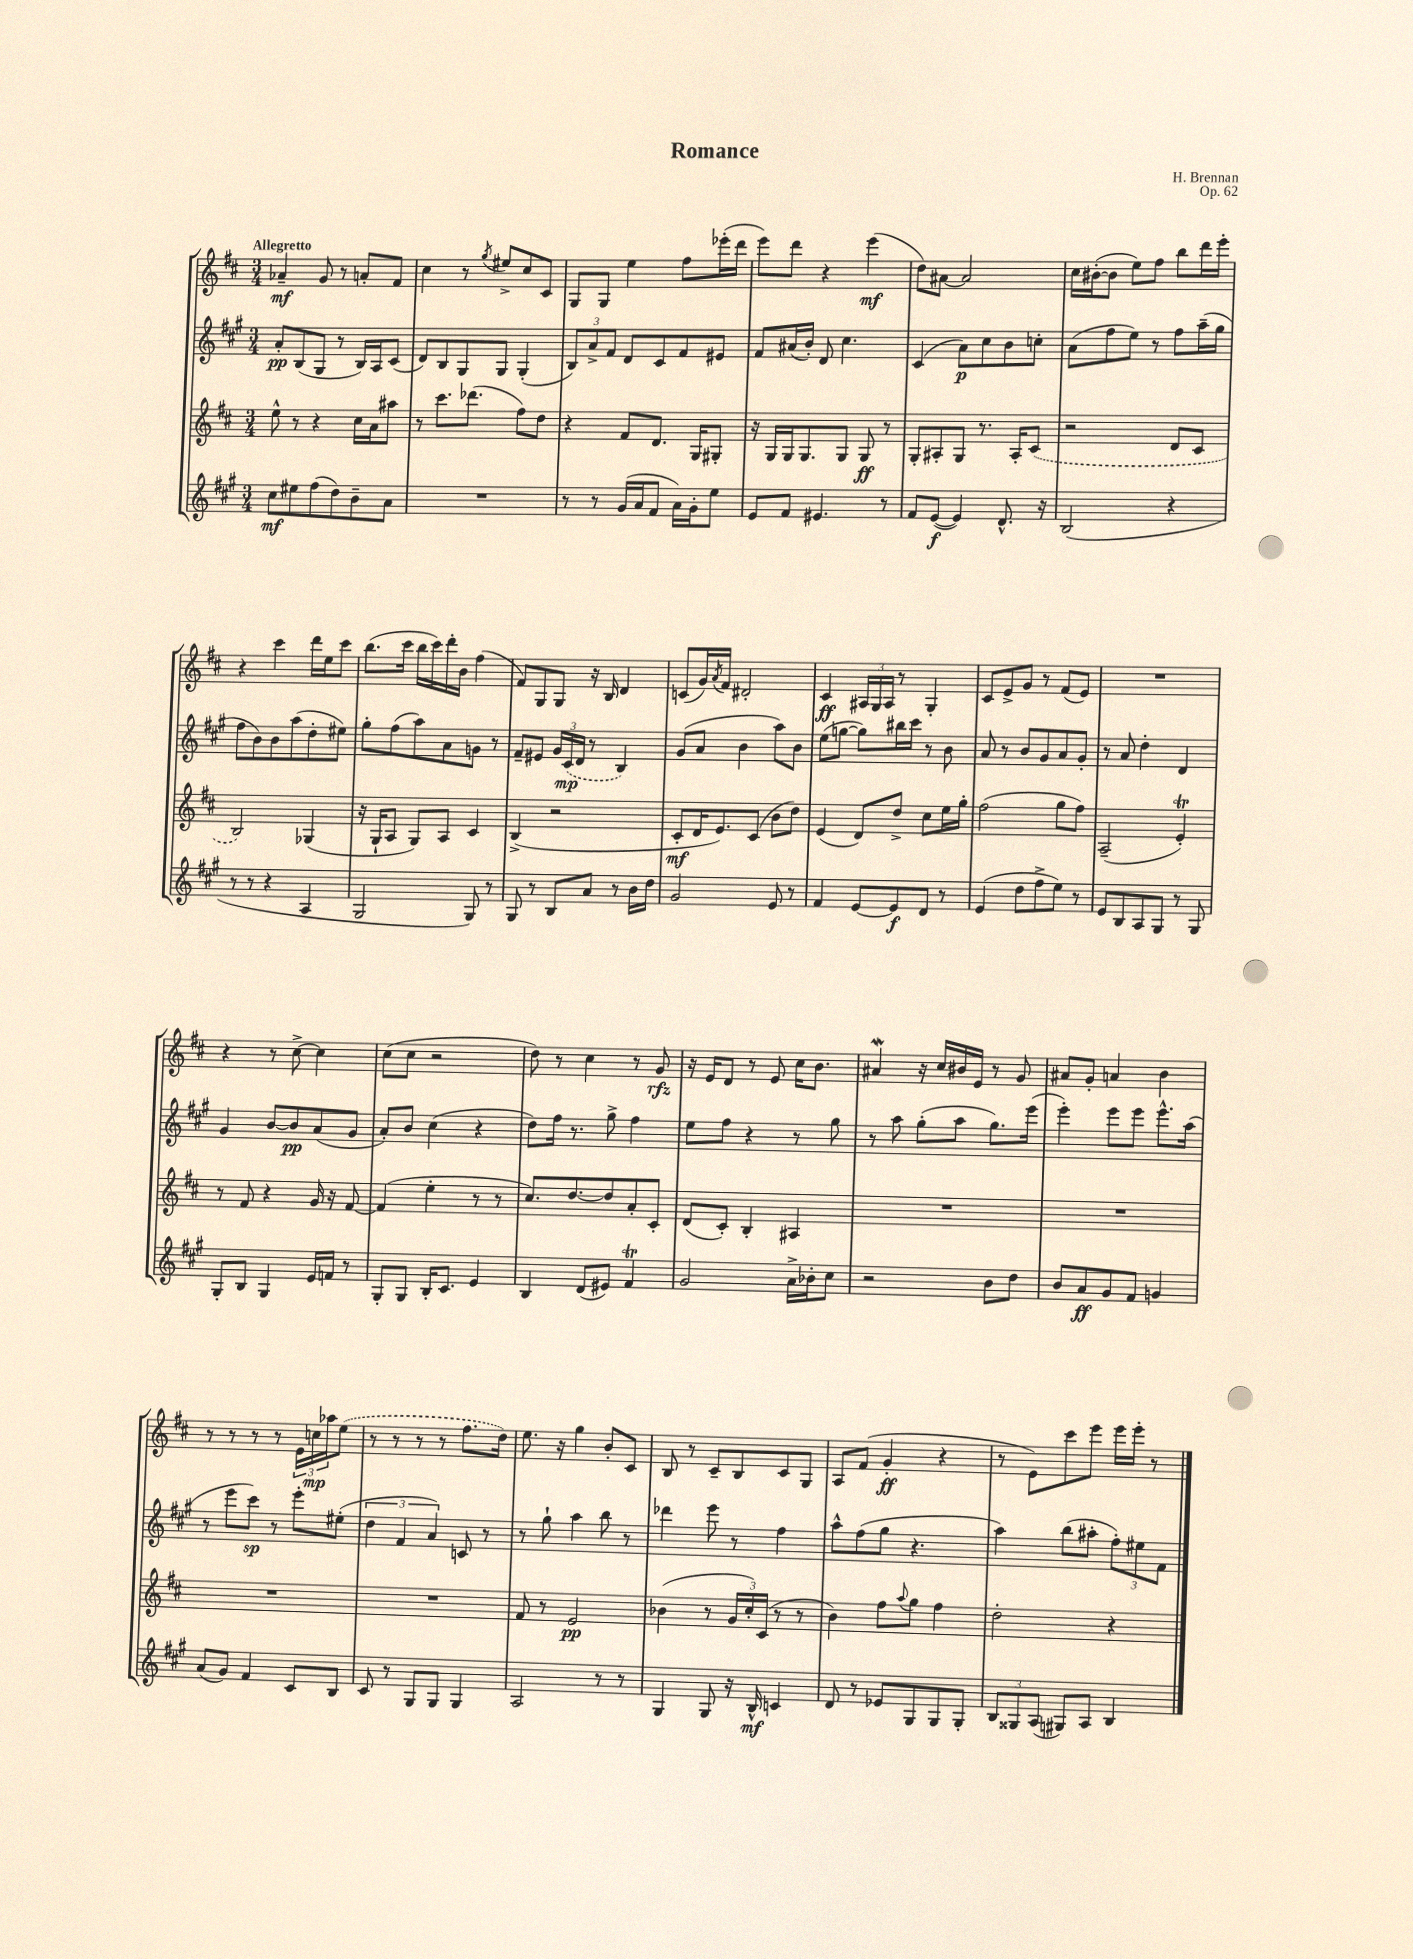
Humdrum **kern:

**kern	**dynam	**kern	**dynam	**kern	**dynam	**kern	**dynam
*part4	*part4	*part3	*part3	*part2	*part2	*part1	*part1
*staff4	*staff4	*staff3	*staff3	*staff2	*staff2	*staff1	*staff1
*clefG2	*	*clefG2	*	*clefG2	*	*clefG2	*
*k[f#c#g#]	*	*k[f#c#]	*	*k[f#c#g#]	*	*k[f#c#]	*
*M3/4	*	*M3/4	*	*M3/4	*	*M3/4	*
=1	=1	=1	=1	=1	=1	=1	=1
!	!	!	!	!	!	!LO:TX:a:B:t=Allegretto	!
8cc#\L	mf	8ee^^\	.	8a'/L	pp	4a-X~/	mf
8ee#X\	.	8r	.	(8B/	.	.	.
(8ff#\	.	4r	.	8G#/J	.	8g/	.
8dd\)	.	.	.	8r	.	8r	.
8b~\	.	16cc#\LL	.	16B/LL)	.	8an'/L	.
.	.	16a\J	.	16A/J	.	.	.
8a\J	.	8aa#X\J	.	(8c#/J	.	8f#/J	.
=2	=2	=2	=2	=2	=2	=2	=2
2.r	.	8r	.	8d/L)	.	4cc#\	.
.	.	8.ccc#\L	.	8B/	.	.	.
.	.	.	.	8G#/	.	8r	.
.	.	(8.ddd-X\J	.	.	.	.	.
.	.	.	.	.	.	8qgg/	.
.	.	.	.	8G#/J	.	8ee#X^/L	.
.	.	8ff#\L)	.	(4G#'/	.	8cc#/	.
.	.	8dd\J	.	.	.	8c#/J	.
=3	=3	=3	=3	=3	=3	=3	=3
8r	.	4r	.	12B/L)	.	8G/L	.
.	.	.	.	12a^/	.	.	.
8r	.	.	.	.	.	8G/J	.
.	.	.	.	12f#/J	.	.	.
(16g#/LL	.	8f#/L	.	8d/L	.	4ee\	.
16a/J	.	.	.	.	.	.	.
8f#/J	.	8.d/J	.	8c#/	.	.	.
16a\LL)	.	.	.	8f#/	.	8ff#\L	.
16g#'\J	.	16G/KL	.	.	.	.	.
8ee\J	.	8G#X'/J	.	8e#X/J	.	(16eee-X'\L	.
.	.	.	.	.	.	16ddd\JJ	.
=4	=4	=4	=4	=4	=4	=4	=4
8e/L	.	16r	.	8f#/L	.	8eee\L)	.
.	.	16G/LL	.	.	.	.	.
8f#/J	.	16G/J	.	(16a#X/L	.	8ddd\J	.
.	.	8.G/	.	16b'/JJ)	.	.	.
4.e#X/	.	.	.	8d/	.	4r	.
.	.	8G/J	.	4.cc#\	.	.	.
.	.	8G/	ff	.	.	(4eee\	mf
8r	.	8r	.	.	.	.	.
=5	=5	=5	=5	=5	=5	=5	=5
8f#/L	.	8G'/L	.	(4c#/	.	8dd\L)	.
([8e/J	f	8A#X'/	.	.	.	[8a#X\J	.
4e/])	.	8G/J	.	8a\L)	p	2a#/]	.
.	.	8.r	.	8cc#\	.	.	.
8.d^^/	.	.	.	8b\	.	.	.
.	.	16A#'/KL	.	.	.	.	.
.	.	(8c#/J	.	8ccn'\J	.	.	.
16r	.	.	.	.	.	.	.
=6	=6	=6	=6	=6	=6	=6	=6
(2B/	.	2r	.	(8a\L	.	16cc#\LL	.
.	.	.	.	.	.	([16b#X'\J	.
.	.	.	.	8ff#\	.	8b#\J]	.
.	.	.	.	8ee\J)	.	8ee\L)	.
.	.	.	.	8r	.	8ff#\J	.
4r	.	8d/L	.	8ff#\L	.	8bb\L	.
.	.	8c#/J	.	(16aa~\L	.	16ddd\L	.
.	.	.	.	16gg#\JJ	.	16eee'\JJ	.
!!LO:LB:g=z
=7	=7	=7	=7	=7	=7	=7	=7
8r	.	2B/)	.	8ff#\L	.	4r	.
8r	.	.	.	8b\)	.	.	.
4r	.	.	.	8b\	.	4ccc#\	.
.	.	.	.	(8aa\	.	.	.
4A/	.	(4G-X/	.	8dd'\	.	16ddd\LL	.
.	.	.	.	.	.	16ee\J	.
.	.	.	.	8ee#X\J)	.	8ccc#\J	.
=8	=8	=8	=8	=8	=8	=8	=8
2G#/	.	16r	.	8gg#'\L	.	(8.bb\L	.
.	.	16G`/KL	.	.	.	.	.
.	.	8A/J	.	(8ff#\	.	.	.
.	.	.	.	.	.	16ccc#\Jk	.
.	.	8G/L)	.	8aa\)	.	16bb\LL	.
.	.	.	.	.	.	16ccc#\)	.
.	.	8A/J	.	8a\	.	16ddd'\	.
.	.	.	.	.	.	16b\JJ	.
8G#/)	.	4c#/	.	8gn\J	.	(4ff#\	.
8r	.	.	.	8r	.	.	.
=9	=9	=9	=9	=9	=9	=9	=9
8G#/	.	(4B^/	.	8f#~/L	.	8f#/L)	.
8r	.	.	.	8e#X/J	.	8G/	.
8B/L	.	2r	.	24g#/LL	.	8G/J	.
.	.	.	.	(24c#/	mp	.	.
.	.	.	.	24d/JJ	.	.	.
8a/J	.	.	.	8r	.	16r	.
.	.	.	.	.	.	16B/	.
8r	.	.	.	4B/)	.	4d/	.
16b\LL	.	.	.	.	.	.	.
16dd\JJ	.	.	.	.	.	.	.
=10	=10	=10	=10	=10	=10	=10	=10
2g#/	.	8c#'/L	mf	(8g#/L	.	(8cn/L	.
.	.	16d/K	.	8a/J	.	16g/L)	.
.	.	.	.	.	.	8qa/	.
.	.	8.e/)	.	.	.	16f#/JJ	.
.	.	.	.	4b\	.	2d#X'/	.
.	.	(8c#/J	.	.	.	.	.
8e/	.	8b\L	.	8aa\L)	.	.	.
8r	.	8dd\J)	.	8b\J	.	.	.
=11	=11	=11	=11	=11	=11	=11	=11
4f#/	.	(4e/	.	(8ee\L	.	4c#/	ff
.	.	.	.	[8ggn\J	.	.	.
[8e/L	.	8d/L)	.	8gg\L])	.	24A#X/LL	.
.	.	.	.	.	.	24G/	.
.	.	.	.	.	.	24A#/JJ	.
8e/]	f	8dd^/J	.	16bb#X\L	.	8r	.
.	.	.	.	16ccc#\JJ	.	.	.
8d/J	.	8cc#\L	.	8r	.	4G'/	.
8r	.	16ee\L	.	8b\	.	.	.
.	.	16gg'\JJ	.	.	.	.	.
=12	=12	=12	=12	=12	=12	=12	=12
(4e/	.	(2ff#\	.	8a/	.	8c#/L	.
.	.	.	.	8r	.	8e^/	.
8dd\L	.	.	.	8b/L	.	8g/J	.
8ff#^\	.	.	.	8g#/	.	8r	.
8ee\J)	.	8gg\L	.	8a/	.	(8f#/L	.
8r	.	8ff#\J)	.	8g#'/J	.	8e/J)	.
=13	=13	=13	=13	=13	=13	=13	=13
8e/L	.	(2A~/	.	8r	.	2.r	.
8B/	.	.	.	8a/	.	.	.
8A/	.	.	.	4dd'\	.	.	.
8G#/J	.	.	.	.	.	.	.
8r	.	4eT'/)	.	4d/	.	.	.
8G#/	.	.	.	.	.	.	.
!!LO:LB:g=z
=14	=14	=14	=14	=14	=14	=14	=14
8G#'/L	.	8r	.	4g#/	.	4r	.
8B/J	.	8f#/	.	.	.	.	.
4G#/	.	4r	.	[8b/L	.	8r	.
.	.	.	.	8b/]	pp	[8cc#^\	.
16e/LL	.	16g/	.	(8a/	.	4cc#\]	.
16fn/JJ	.	16r	.	.	.	.	.
8r	.	[8f#/	.	8g#/J	.	.	.
=15	=15	=15	=15	=15	=15	=15	=15
8G#'/L	.	(4f#/]	.	8a'/L)	.	(8cc#\L	.
8G#/J	.	.	.	8b/J	.	8cc#\J	.
16B'/KL	.	4ee'\	.	(4cc#\	.	2r	.
8.c#/J	.	.	.	.	.	.	.
4e/	.	8r	.	4r	.	.	.
.	.	8r	.	.	.	.	.
=16	=16	=16	=16	=16	=16	=16	=16
4B/	.	8.cc#/L)	.	8dd\L)	.	8dd\)	.
.	.	.	.	16ff#\Jk	.	8r	.
.	.	[8.dd/	.	8.r	.	.	.
(8d/L	.	.	.	.	.	4cc#\	.
8e#X/J)	.	8dd/]	.	8gg#^\	.	.	.
4f#T/	.	8a'/	.	4ff#\	.	8r	.
.	.	8c#'/J	.	.	.	8g/	rfz
=17	=17	=17	=17	=17	=17	=17	=17
2g#/	.	(8d/L	.	8ee\L	.	16r	.
.	.	.	.	.	.	16e/KL	.
.	.	8c#'/J)	.	8ff#\J	.	8d/J	.
.	.	4B'/	.	4r	.	8r	.
.	.	.	.	.	.	8e/	.
16a^\LL	.	4A#X/	.	8r	.	16cc#\KL	.
16b-X'\J	.	.	.	.	.	8.b\J	.
8cc#\J	.	.	.	8gg#\	.	.	.
=18	=18	=18	=18	=18	=18	=18	=18
2r	.	2.r	.	8r	.	4a#XW/	.
.	.	.	.	8aa\	.	.	.
.	.	.	.	(8gg#'\L	.	16r	.
.	.	.	.	.	.	16cc#/LL	.
.	.	.	.	8aa\J	.	16b#X/	.
.	.	.	.	.	.	16e/JJ	.
8b\L	.	.	.	8.gg#\L)	.	8r	.
8dd\J	.	.	.	.	.	8g/	.
.	.	.	.	(16eee\Jk	.	.	.
=19	=19	=19	=19	=19	=19	=19	=19
8b/L	.	2.r	.	4eee'\)	.	8a#X/L	.
8a/	ff	.	.	.	.	8g'/J	.
8g#/	.	.	.	8eee\L	.	4an/	.
8f#/J	.	.	.	8eee\J	.	.	.
4gn/	.	.	.	8.eee^^\L	.	4b\	.
.	.	.	.	(16aa\Jk	.	.	.
!!LO:LB:g=z
=20	=20	=20	=20	=20	=20	=20	=20
(8a/L	.	2.r	.	8r	.	8r	.
8g#/J)	.	.	.	8eee\L	.	8r	.
4f#/	.	.	.	8ccc#\J)	sp	8r	.
.	.	.	.	8r	.	8r	.
8c#/L	.	.	.	8eee'\L	.	24e\LL	.
.	.	.	.	.	.	24ccn\	mp
.	.	.	.	.	.	24aa-X\J	.
8B/J	.	.	.	(8ee#X'\J	.	(8ee\J	.
=21	=21	=21	=21	=21	=21	=21	=21
8c#/	.	2.r	.	6dd\	.	8r	.
8r	.	.	.	.	.	8r	.
.	.	.	.	6f#/	.	.	.
8G#/L	.	.	.	.	.	8r	.
.	.	.	.	6a/)	.	.	.
8G#/J	.	.	.	.	.	8r	.
4G#/	.	.	.	8cn/	.	8.ff#\L	.
.	.	.	.	8r	.	.	.
.	.	.	.	.	.	16dd\Jk)	.
=22	=22	=22	=22	=22	=22	=22	=22
2A/	.	8f#/	.	8r	.	8.ee\	.
.	.	8r	.	8gg#`\	.	.	.
.	.	.	.	.	.	16r	.
.	.	2e/	pp	4aa\	.	4gg\	.
8r	.	.	.	8bb\	.	8b'/L	.
8r	.	.	.	8r	.	8c#/J	.
=23	=23	=23	=23	=23	=23	=23	=23
4G#/	.	(4b-X\	.	4ddd-X\	.	8B/	.
.	.	.	.	.	.	8r	.
8G#/	.	8r	.	8eee\	.	8c#~/L	.
16r	.	24g/LL	.	8r	.	8B/	.
.	.	24cc#'/)	.	.	.	.	.
16B^^/	mf	.	.	.	.	.	.
.	.	(24c#/JJ	.	.	.	.	.
4cn/	.	8r	.	4ff#\	.	8c#/	.
.	.	8r	.	.	.	8G/J	.
=24	=24	=24	=24	=24	=24	=24	=24
8d/	.	4b\)	.	8aa^^\L	.	8A/L	.
8r	.	.	.	(8ff#\	.	(8f#/J	.
8e-X/L	.	8ff#\L	.	8gg#\J	.	4g'/	ff
.	.	8qqaa/	.	.	.	.	.
8G#/	.	8gg\J	.	4.r	.	.	.
8G#/	.	4ff#\	.	.	.	4r	.
8G#'/J	.	.	.	.	.	.	.
=25	=25	=25	=25	=25	=25	=25	=25
12B/L	.	2dd'\	.	4aa\)	.	8r	.
12G##X/	.	.	.	.	.	.	.
.	.	.	.	.	.	8e\L)	.
(12A/J	.	.	.	.	.	.	.
8G#X/L)	.	.	.	(8bb\L	.	8ccc#\	.
8A/J	.	.	.	8aa#X'\J	.	8eee\J	.
4B/	.	4r	.	12ff#'\L)	.	16eee\LL	.
.	.	.	.	.	.	16eee'\JJ	.
.	.	.	.	12ee#X\	.	.	.
.	.	.	.	.	.	8r	.
.	.	.	.	12f#\J	.	.	.
==	==	==	==	==	==	==	==
*-	*-	*-	*-	*-	*-	*-	*-
